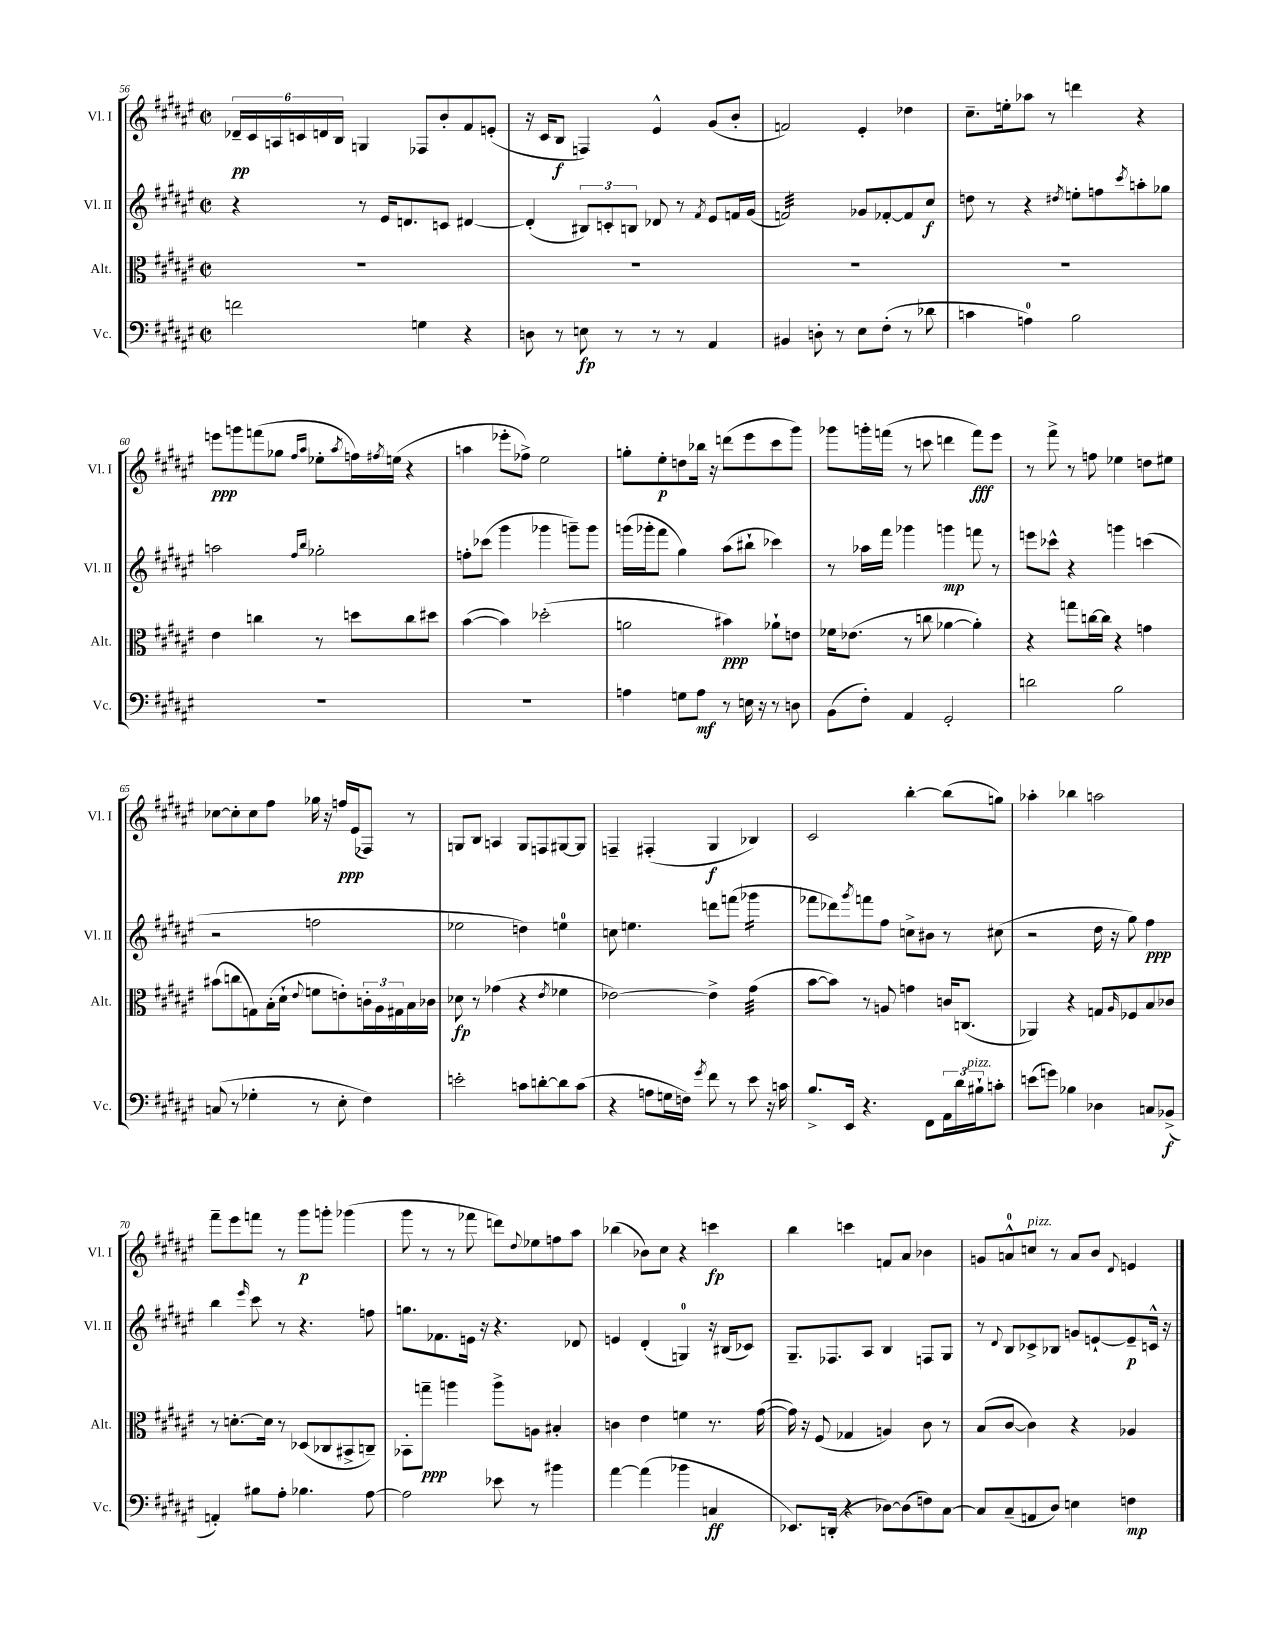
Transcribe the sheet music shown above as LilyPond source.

<<
\new StaffGroup <<
\new Staff = "s0" \with { instrumentName = "Vl. I" shortInstrumentName = "Vl. I" } {
    \clef treble \key fis \major \defaultTimeSignature \time 2/2
    \tuplet 6/4 { des'16--\pp cis'16 a16 c'16 d'16 b16 } g4 fes8 b'8-. fis'8 e'8-.( |
    r16 cis'16 b8\f f4) eis'4-^ gis'8( b'8-. |
    f'2) eis'4-. des''4 |
    cis''8.-- e''16-. aes''8 r8 d'''4 r4 |
    e'''8\ppp g'''8 f'''8( ges''8 \grace { fis''16 ais''16 } ees''8-. \acciaccatura { ais''8 } f''16) \acciaccatura { fis''8 } e''16( r4 |
    a''4 ees'''8-. fes''8->) eis''2 |
    g''8-. eis''8-.\p d''8 bes''16 r16 d'''8( eis'''8 cis'''8 gis'''8) |
    ges'''8 g'''16-. f'''16( r8 c'''8 d'''4 f'''8\fff) eis'''8 |
    r8 fis'''8-> r8 f''8 ees''4 d''8 eis''8 |
    ces''8~ ces''8-. ces''8 fis''8 ges''16 r16 f''16\ppp eis'16( fes8) r8 |
    g8 b8 a4 g8 f8 gis8~ gis8 |
    f4-- fis4-.( gis4\f bes4) |
    cis'2 b''4~-. b''8( g''8) |
    aes''4-. bes''4 a''2 |
    fis'''8-- eis'''8 f'''8 r8 gis'''8\p g'''8-. ges'''4( |
    gis'''8 r8 r8 fes'''8 d'''8) \appoggiatura { dis''8 } ees''8 f''8 ais''8 |
    bes''4( bes'8) cis''8 r4 c'''4\fp |
    b''4 c'''4 f'8 ais'8 bes'4 |
    g'8 a'8-0-^ c''8^\markup { \italic "pizz." } r8 a'8 b'8 \appoggiatura { dis'8 } e'4 \bar "|." |
}
\new Staff = "s1" \with { instrumentName = "Vl. II" shortInstrumentName = "Vl. II" } {
    \clef treble \key fis \major \defaultTimeSignature \time 2/2
    r4 r8 eis'16 d'8. c'8 dis'4~ |
    dis'4-.( \tuplet 3/2 { bis8) c'8-. b8 } des'8 r8 \acciaccatura { fis'8 } eis'8 f'16 gis'16( |
    f'2:32) ges'8 fes'8~-. fes'8 cis''8\f |
    d''8 r8 r4 \acciaccatura { dis''8 } e''8-. f''8 \acciaccatura { cis'''8 } a''8-. ges''8 |
    a''2 \grace { fis''16 b''16 } ges''2-. |
    f''8-. ces'''8( gis'''4 ges'''4 g'''8--) g'''8 |
    g'''16( ges'''16-. fis'''8 gis''4) ais''8( bis''8-! ces'''4) |
    r8 aes''16 fis'''16 ges'''4 g'''4\mp f'''8 r8 |
    e'''8 ces'''8-^ r4 g'''4 c'''4( |
    r2 f''2 |
    ees''2 d''4) e''4-0 |
    c''8 e''4. d'''8 f'''8( ges'''4:16 |
    fes'''8 des'''8) \acciaccatura { gis'''8 } f'''8 fis''8 c''8-> bis'8 r8 cis''8( |
    r2 dis''16 r16 gis''8) fis''4\ppp |
    b''4 \grace { eis'''16 } cis'''8 r8 r4. f''8 |
    g''8. fes'8. e'16 r16 r4. des'8 |
    e'4 dis'4-.( g4-0) r16 bis16( ces'8) |
    gis8.-- fes8. ais8 b4 f8 gis8 |
    r8 \appoggiatura { dis'8 } b8 ces'8-> bes8 g'8 e'8~-! e'8--\p c'16-^ r16 \bar "|." |
}
\new Staff = "s2" \with { instrumentName = "Alt." shortInstrumentName = "Alt." } {
    \clef alto \key fis \major \defaultTimeSignature \time 2/2
    R1 |
    R1 |
    R1 |
    R1 |
    eis'4 c''4 r8 d''8 c''8 dis''8 |
    b'4~( b'4) des''2-.( |
    a'2 bis'4\ppp) aes'8-! e'8 |
    fes'16 ees'8.( r8 c''8 aes'4~ aes'4-.) |
    r4 g''8 c''16~ c''16 r4 g'4 |
    bis'8( c''8 g8) b16-.( dis'16-! \appoggiatura { eis'8 } f'8 e'8-.) \tuplet 3/2 { c'16-. ais16 gis16 } b16 ces'16 |
    des'8\fp r8 ges'4( r4 \acciaccatura { eis'8 } fes'4 |
    ees'2~) ees'4-> gis'4:32( |
    b'8~ b'8) r8 a8 g'4 c'16 c8.( |
    aes,4) r4 g8 \grace { ais16 } fes8 b8 ces'8 |
    r8 d'8.~-. d'16 r8 des8( ces8 bis,8-> c8--) |
    bes,8-. g''8--\ppp a''4 a''8-> a8 bis4-. |
    c'4 eis'4 f'4 r8. gis'16~( |
    gis'16) r16 fis8( ges4 a4) cis'8 r8 |
    b8( cis'8~ cis'4) r4 aes4 \bar "|." |
}
\new Staff = "s3" \with { instrumentName = "Vc." shortInstrumentName = "Vc." } {
    \clef bass \key fis \major \defaultTimeSignature \time 2/2
    f'2 g4 r4 |
    d8 r8 e8\fp r8 r8 r8 ais,4 |
    bis,4 d8-. r8 eis8 fis8-.( r8 des'8 |
    c'4 a4-0) b2 |
    R1 |
    R1 |
    a4 g8 a8\mf r8 e16 r16 r8 d8 |
    b,8( fis8-.) ais,4 gis,2-. |
    d'2 b2 |
    c8( r8 ges4-. r8 eis8-. fis4) |
    e'2-. c'8 d'8~-. d'8 c'8( |
    r4 a8 g16 f16) \acciaccatura { gis'8 } fis'8 r8 eis'8 r16 c'16 |
    b8.-> eis,16 r4. fis,8 \tuplet 3/2 { ais,16 dis'16 bis16-!^\markup { \italic "pizz." } } c'8-. |
    e'8( g'8) bes4 des4 c8 bes,8->\f( |
    a,4-.) bis8 ais8-. bes4. ais8~ |
    ais2 ees'8 r8 bis'4 |
    ais'4~ ais'4( bes'4 c4\ff |
    ees,8.) d,16-.( r4 des8~) des8( f8) cis8~ |
    cis8 cis8--( a,8 dis8) e4 f4\mp \bar "|." |
}
>>
>>
\layout { \context { \Score currentBarNumber = #56 } }
